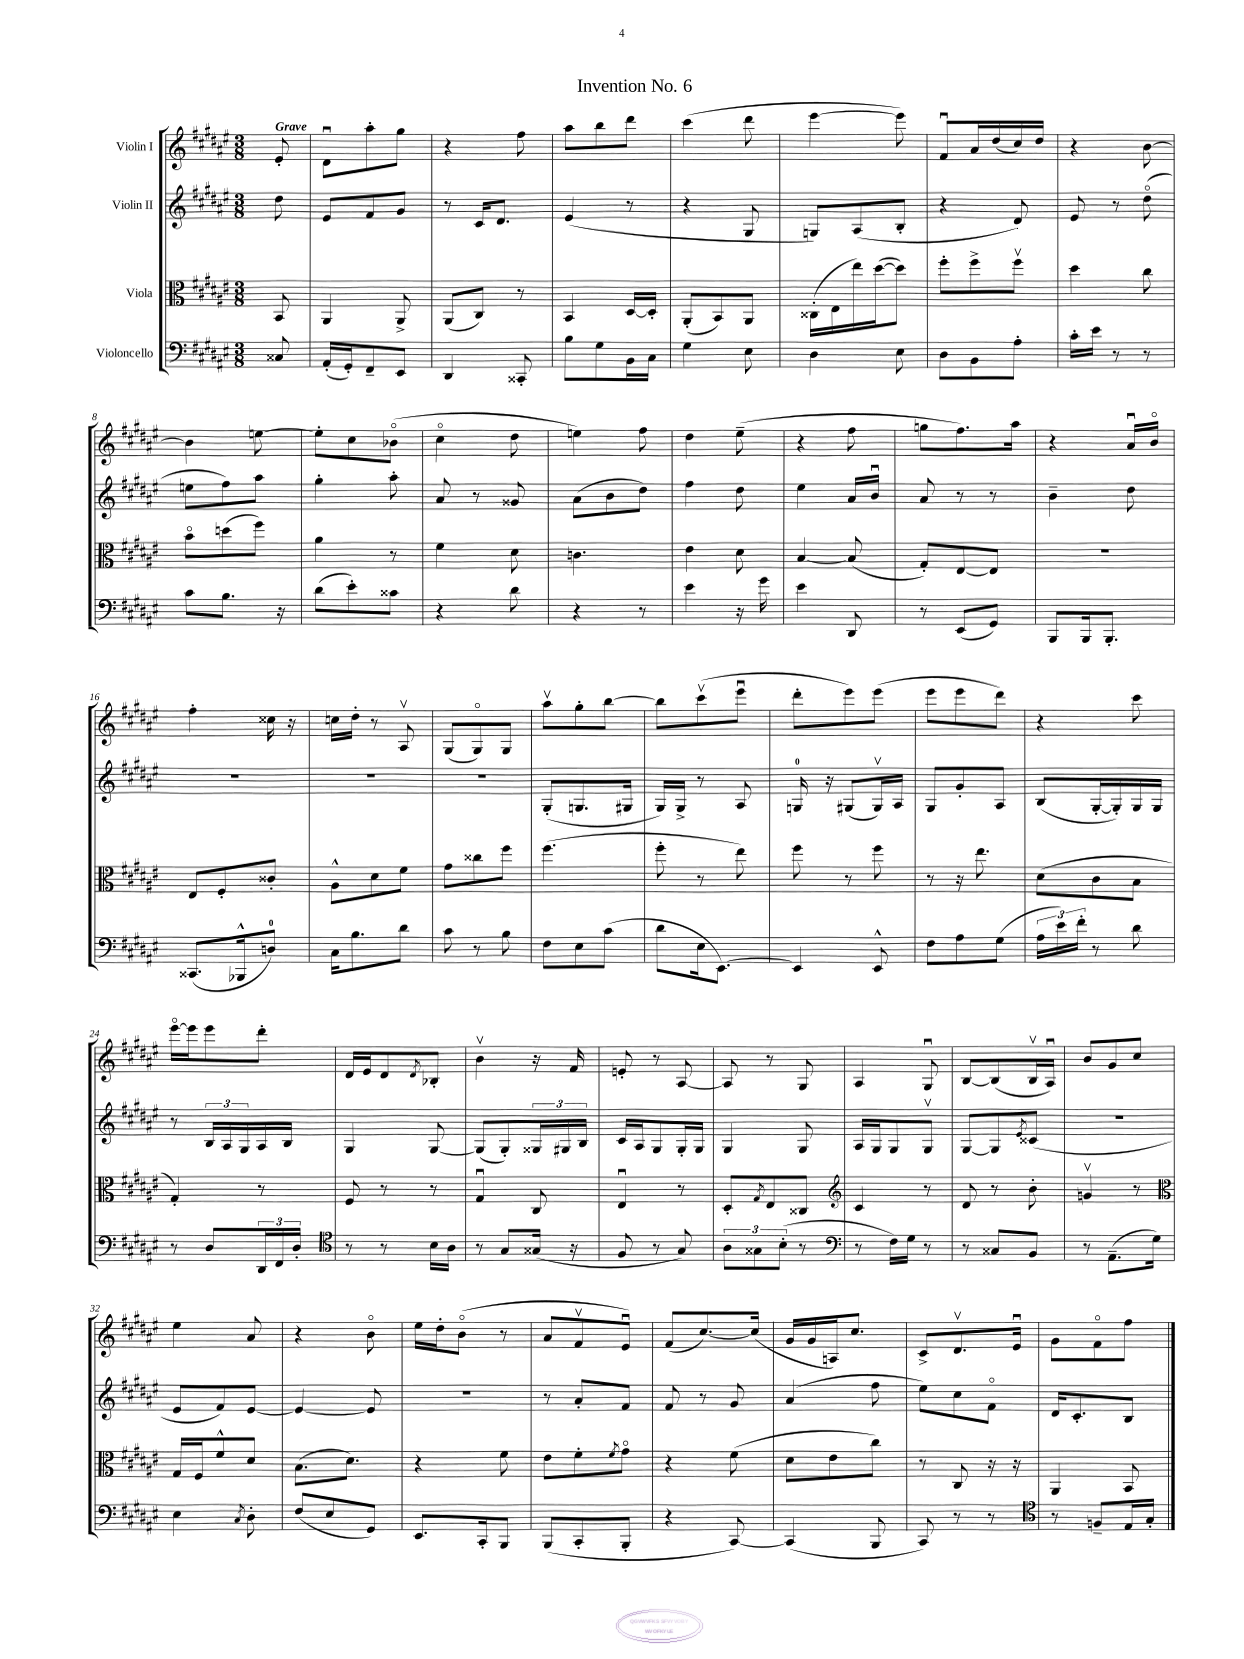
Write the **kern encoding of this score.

**kern	**kern	**kern	**kern
*staff4	*staff3	*staff2	*staff1
*clefF4	*clefC3	*clefG2	*clefG2
*k[f#c#g#d#a#e#]	*k[f#c#g#d#a#e#]	*k[f#c#g#d#a#e#]	*k[f#c#g#d#a#e#]
*M3/8	*M3/8	*M3/8	*M3/8
8C##	8BB	8dd#	8e#'
=	=	=	=
(16AA#'	4AA#	8e#	8d#u
16GG#')	.	.	.
8FF#~	.	8f#	8aa#'
8EE#	8AA#^	8g#	8gg#
=	=	=	=
4DD#	(8AA#	8r	4r
.	8C#)	16c#	.
.	.	8.d#	.
8CC##'	8r	.	8ff#
=	=	=	=
8B	4BB	(4e#	8aa#
8G#	.	.	8bb
16BB	[16D#	8r	8ddd#
16C#	16D#']	.	.
=	=	=	=
4G#	(8AA#'	4r	(4ccc#
.	8BB)	.	.
8E#	8AA#	8G#	8ddd#
=	=	=	=
4D#	(16C##'	8G)	[4eee#
.	16E#	.	.
.	16ee#)	(8A#	.
.	([16dd#	.	.
8E#	8dd#])	8B'	8eee#])
=	=	=	=
8D#	8ff#'	4r	8f#u
8BB	8ff#^	.	16a#
.	.	.	(16dd#
8A#'	8ff#v	8d#)	16cc#)
.	.	.	16dd#
=	=	=	=
16c#'	4dd#	8e#	4r
16e#	.	.	.
8r	.	8r	.
8r	8cc#	(8dd#o	[8b
=	=	=	=
8c#	8bo	8ee	4b]
8.B	(8dd	8ff#)	.
.	8ff#)	8aa#	[8ee
16r	.	.	.
=	=	=	=
(8d#	4a#	4gg#'	8ee']
8e#')	.	.	8cc#
8c##	8r	8aa#'	(8b-o
=	=	=	=
4r	4f#	8a#	4cc#o
.	.	8r	.
8d#	8d#	8g##	8dd#
=	=	=	=
4r	4.c	(8a#	4ee)
.	.	8b	.
8r	.	8dd#)	8ff#
=	=	=	=
4e#	4e#	4ff#	4dd#
16r	8d#	8dd#	(8ee#~
16g#	.	.	.
=	=	=	=
4e#	[4B	4ee#	4r
8DD#	(8B]	16a#	8ff#
.	.	16bu	.
=	=	=	=
8r	8G#')	8a#	8gg
(8EE#	[8E#	8r	8.ff#)
8GG#)	8E#]	8r	.
.	.	.	16aa#
=	=	=	=
8BBB	4.r	4b~	4r
16BBB	.	.	.
8.BBB'	.	.	.
.	.	8dd#	16a#u
.	.	.	16bo
=	=	=	=
(8.CC##	8E#	4.r	4ff#'
.	8F#'	.	.
16BBB-^^	.	.	.
8D)	8c##'	.	16cc##
.	.	.	16r
=	=	=	=
16C#	8A#^^	4.r	16cc
8.B	.	.	16dd#'
.	8d#	.	8r
8d#	8f#	.	8A#v
=	=	=	=
8c#	8g#	4.r	(8G#
8r	8cc##	.	8G#o)
8B	8ff#	.	8G#
=	=	=	=
8F#	(4.ff#	(8G#'	8aa#v
8E#	.	8.G	8gg#'
(8c#	.	.	[8bb
.	.	16G#	.
=	=	=	=
8d#	8ff#'	16G#)	8bb]
.	.	16G#^	.
16E#	8r	8r	(8ccc#v
[8.EE#)	.	.	.
.	8ee#)	8A#	8eee#u
=	=	=	=
4EE#]	8ff#	16G	8ddd#'
.	.	16r	.
.	8r	(8G#	8eee#)
8EE#^^	8ff#	16G#v)	(8eee#
.	.	16A#	.
=	=	=	=
8F#	8r	8G#	8eee#
8A#	16r	8g#'	8eee#
.	8.ee#	.	.
(8G#	.	8A#	8ddd#)
=	=	=	=
24A#	(8d#	(8B	4r
24e#)	.	.	.
24f#'	.	.	.
8r	8c#	[16G#'	.
.	.	16G#'])	.
8d#	8B	16G#	8ccc#
.	.	16G#	.
=	=	=	=
8r	4G#')	8r	[16eee#o
.	.	.	16eee#]
8D#	.	24B	8eee#
.	.	24A#	.
.	.	24G#	.
24DD#	8r	16A#	8ddd#'
24FF#	.	.	.
.	.	16B	.
24D#'	.	.	.
=	=	=	=
*clefC4	*	*	*
8r	8F#	4G#	16d#
.	.	.	16e#
8r	8r	.	8d#
.	.	.	8qd#
16B	8r	[8G#	8B-'
16A#	.	.	.
=	=	=	=
8r	4G#u	(8G#]	4bv
8G#	.	8G#')	.
(16G##	8C#	24G##	16r
.	.	24G#	.
16r	.	.	16f#
.	.	24B	.
=	=	=	=
8F#	4E#u	16c#	8e'
.	.	16A#	.
8r	.	8G#	8r
8G#)	8r	16G#'	[8A#
.	.	16G#	.
=	=	=	=
12A#	8D#'	4G#	8A#]
12G##	.	.	.
.	8qG#	.	.
.	8E#	.	8r
(12B'	.	.	.
8r	8C##	8G#	8G#
=	=	=	=
*clefF4	*clefG2	*	*
8r	4c#	16A#	4A#
.	.	16G#	.
16F#)	.	8G#	.
16G#	.	.	.
8r	8r	8G#v	8G#u
=	=	=	=
8r	8d#	[8G#	[8B
8C##	8r	8G#]	(8B]
.	.	8qe#	.
8BB	8b'	(8c##	16Bv
.	.	.	16A#u)
=	=	=	=
8r	4gv	4.r	8b
(8.AA#~	.	.	8g#
.	8r	.	8cc#
16G#)	.	.	.
=	=	=	=
*	*clefC3	*	*
4E#	16G#	8e#	4ee#
.	16F#	.	.
.	8f#^^	8f#)	.
8qC#	.	.	.
8D#'	8d#	[8e#	8a#
=	=	=	=
(8F#	(8.B	4e#_	4r
8E#	.	.	.
.	8.d#)	.	.
8GG#)	.	8e#]	8bo
=	=	=	=
8.EE#	4r	4.r	16ee#
.	.	.	16dd#'
.	.	.	(8bo
16CC#'	.	.	.
8BBB	8f#	.	8r
=	=	=	=
(8BBB	8e#	8r	8a#
8CC#'	8f#'	8a#'	8f#v
.	8qf#	.	.
8BBB'	8g#o	8f#	8e#u)
=	=	=	=
4r	4r	8f#	(8f#
.	.	8r	[8.cc#)
[8CC#)	(8f#	8g#	.
.	.	.	(16cc#]
=	=	=	=
(4CC#]	8d#	(4a#	16g#
.	.	.	16g#
.	8e#	.	16A)
.	.	.	8.cc#
8BBB	8cc#)	8ff#	.
=	=	=	=
8CC#)	8r	8ee#)	8c#^
8r	8C#	8cc#	8.d#v
8r	16r	8f#o	.
.	16r	.	16e#u
=	=	=	=
*clefC4	*	*	*
8r	4AA#	16d#	8g#
.	.	8.c#'	.
8F~	.	.	8f#o
16E#	8BB	8B	8ff#
16G#'	.	.	.
==	==	==	==
*-	*-	*-	*-
